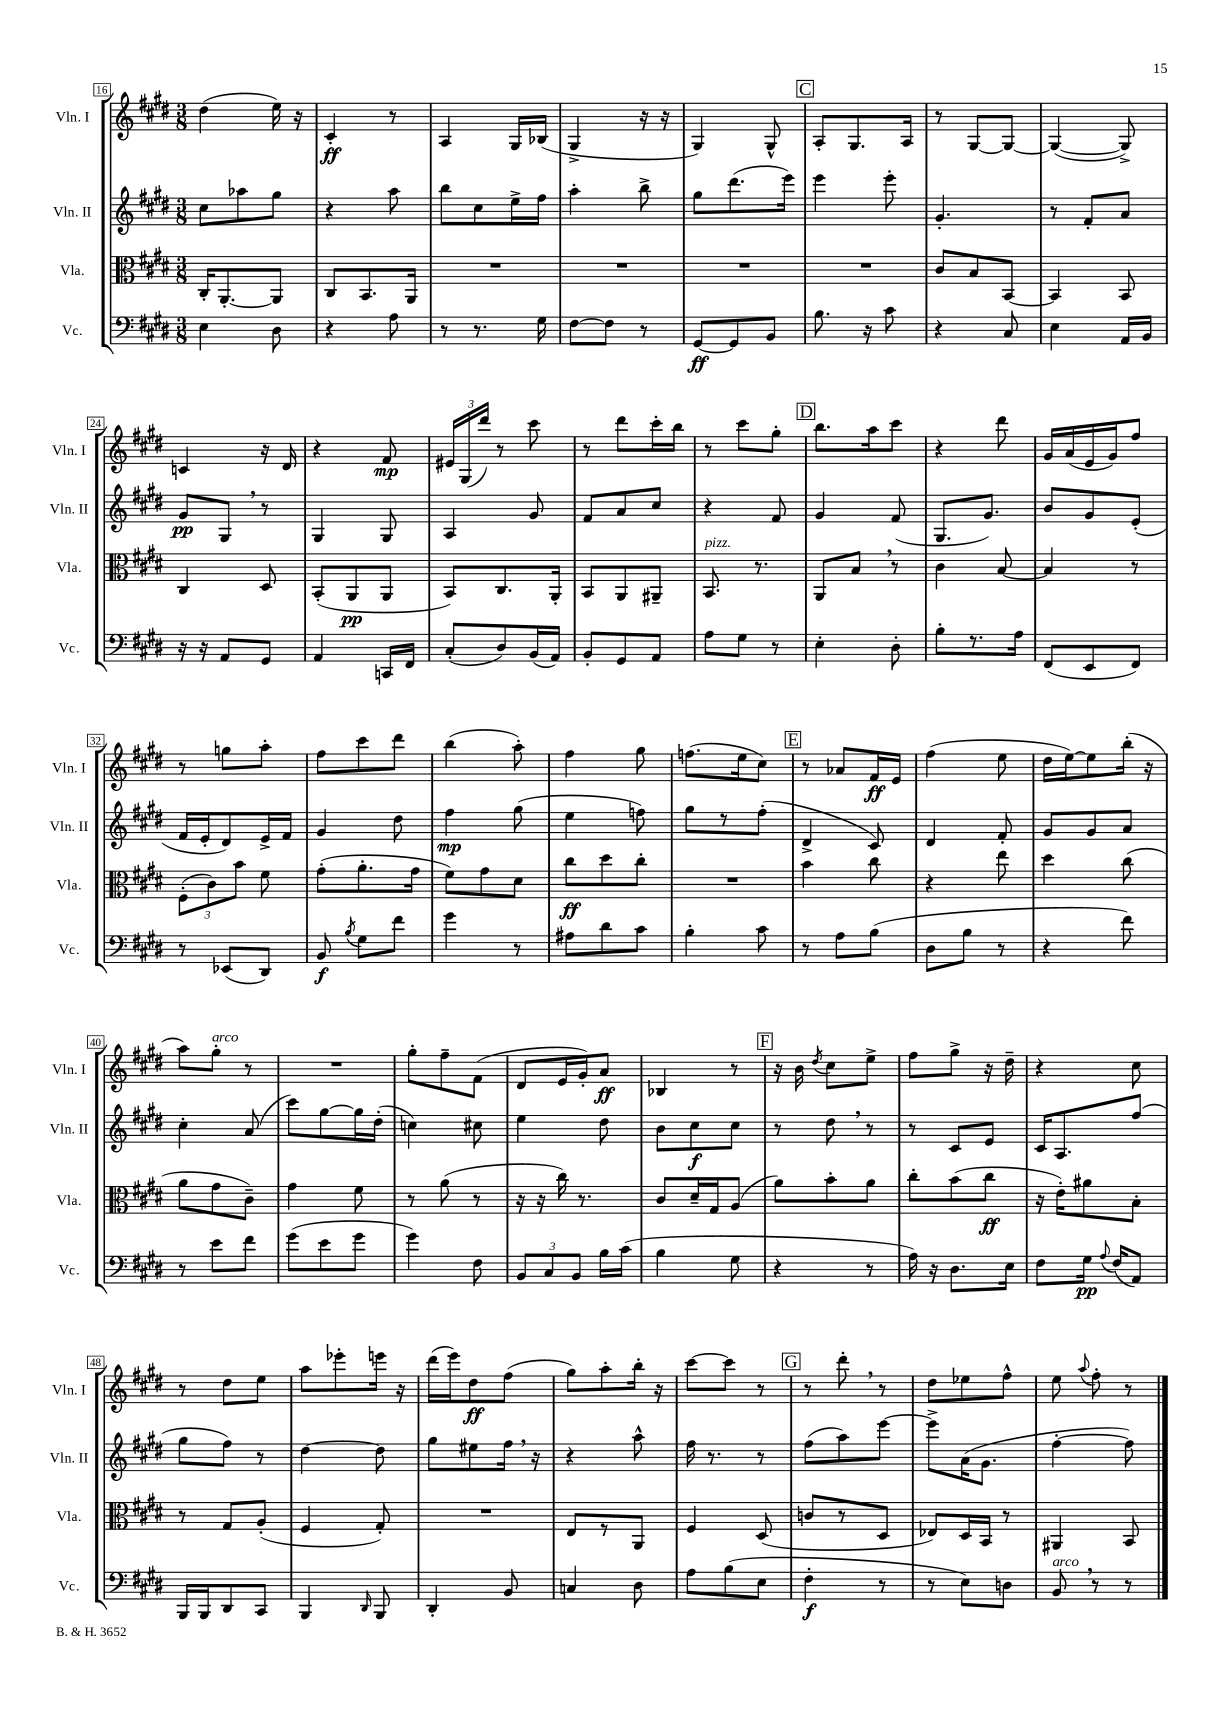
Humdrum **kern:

**kern	**kern	**kern	**kern
*staff4	*staff3	*staff2	*staff1
*clefF4	*clefC3	*clefG2	*clefG2
*k[f#c#g#d#]	*k[f#c#g#d#]	*k[f#c#g#d#]	*k[f#c#g#d#]
*M3/8	*M3/8	*M3/8	*M3/8
4E	16C#'	8cc#	(4dd#
.	[8.AA'	.	.
.	.	8aa-	.
8D#	8AA]	8gg#	16ee)
.	.	.	16r
=	=	=	=
4r	8C#	4r	4c#'
.	8.BB	.	.
8A	.	8aa	8r
.	16AA	.	.
=	=	=	=
8r	4.r	8bb	4A
8.r	.	8cc#	.
.	.	16ee^	16G#
16G#	.	16ff#	(16B-
=	=	=	=
[8F#	4.r	4aa'	4G#^
8F#]	.	.	.
8r	.	8bb^	16r
.	.	.	16r
=	=	=	=
[8GG#	4.r	8gg#	4G#)
8GG#]	.	(8.ddd#	.
8BB	.	.	8G#^^
.	.	16eee)	.
=	=	=	=
8.B	4.r	4eee	8A'
.	.	.	8.G#
16r	.	.	.
8c#	.	8eee'	.
.	.	.	16A
=	=	=	=
4r	8c#	4.g#'	8r
.	8B	.	[8G#
8C#	[8BB	.	8G#_
=	=	=	=
4E	4BB]	8r	(4G#_
.	.	8f#'	.
16AA	8BB	8a	8G#^])
16BB	.	.	.
=	=	=	=
16r	4C#	8g#	4c
16r	.	.	.
8AA	.	8G#	.
8GG#	8D#	8r	16r
.	.	.	16d#
=	=	=	=
4AA	(8BB'	4G#	4r
.	8AA	.	.
16CC	8AA	8G#	8f#
16FF#	.	.	.
=	=	=	=
(8C#'	8BB)	4A	24e#
.	.	.	(24G#
.	.	.	24ddd#)
8D#)	8.C#	.	8r
(16BB	.	8g#	8ccc#
16AA)	16AA'	.	.
=	=	=	=
8BB'	8BB	8f#	8r
8GG#	8AA	8a	8ddd#
8AA	8AA#~	8cc#	16ccc#'
.	.	.	16bb
=	=	=	=
8A	8.BB	4r	8r
8G#	.	.	8ccc#
.	8.r	.	.
8r	.	8f#	8gg#'
=	=	=	=
4E'	8AA	4g#	8.bb
.	8B	.	.
.	.	.	16aa
8D#'	8r	(8f#	8ccc#
=	=	=	=
8B'	4c#	8.G#	4r
8.r	.	.	.
.	.	8.g#)	.
.	[8B	.	8ddd#
16A	.	.	.
=	=	=	=
(8FF#	4B]	8b	16g#
.	.	.	(16a
8EE	.	8g#	16e
.	.	.	16g#)
8FF#)	8r	(8e'	8ff#
=	=	=	=
8r	(12F#'	16f#	8r
.	.	16e'	.
.	12c#)	.	.
(8EE-	.	8d#)	8gg
.	12b	.	.
8DD#)	8f#	16e^	8aa'
.	.	16f#	.
=	=	=	=
8BB	(8g#'	4g#	8ff#
8qB	.	.	.
8G#	8.a'	.	8ccc#
8f#	.	8dd#	8ddd#
.	16g#	.	.
=	=	=	=
4g#	8f#)	4ff#	(4bb
.	8g#	.	.
8r	8d#	(8gg#	8aa')
=	=	=	=
8A#	8cc#	4ee	4ff#
8d#	8dd#	.	.
8c#	8cc#'	8ff)	8gg#
=	=	=	=
4B'	4.r	8gg#	(8.ff
.	.	8r	.
.	.	.	16ee
8c#	.	(8ff#'	8cc#)
=	=	=	=
8r	4b	4d#^	8r
8A	.	.	8a-
(8B	8cc#	8c#)	16f#
.	.	.	16e
=	=	=	=
8D#	4r	4d#	(4ff#
8B	.	.	.
8r	8ee	8f#'	8ee
=	=	=	=
4r	4dd#	8g#	16dd#
.	.	.	[16ee)
.	.	8g#	8ee]
8f#)	(8cc#	8a	(16bb'
.	.	.	16r
=	=	=	=
8r	8a	4cc#'	8aa)
8e	8g#	.	8gg#'
8f#	8c#~)	(8a	8r
=	=	=	=
(8g#	4g#	8ccc#)	4.r
8e	.	[8gg#	.
8g#	8f#	16gg#]	.
.	.	(16dd#'	.
=	=	=	=
4g#)	8r	4cc)	8gg#'
.	(8a	.	8ff#~
8F#	8r	8cc#	(8f#
=	=	=	=
12BB	16r	4ee	8d#
.	16r	.	.
12C#	.	.	.
.	16cc#)	.	16e
12BB	.	.	.
.	8.r	.	16g#')
16B	.	8dd#	8a
(16c#	.	.	.
=	=	=	=
4B	8c#	8b	4B-
.	16d#~	8cc#	.
.	16G#	.	.
8G#	(8A	8cc#	8r
=	=	=	=
4r	8a)	8r	16r
.	.	.	16b
.	.	.	8qdd#
.	8b'	8dd#	8cc#
8r	8a	8r	8ee^
=	=	=	=
16A)	8cc#'	8r	8ff#
16r	.	.	.
8.D#	(8b	8c#	8gg#^
.	8cc#	8e	16r
16E	.	.	16dd#~
=	=	=	=
8F#	16r	16c#	4r
.	16e')	8.A	.
16G#	8a#	.	.
8qqA	.	.	.
(16F#	.	.	.
8AA)	8B'	(8ff#	8cc#
=	=	=	=
16BBB	8r	8gg#	8r
16BBB	.	.	.
8DD#	8G#	8ff#)	8dd#
8CC#	(8A'	8r	8ee
=	=	=	=
4BBB	4F#	[4dd#	8aa
.	.	.	8eee-'
16qqDD#	.	.	.
8BBB	8G#')	8dd#]	16eee
.	.	.	16r
=	=	=	=
4DD#'	4.r	8gg#	(16ddd#
.	.	.	16eee)
.	.	8ee#	8dd#
8BB	.	16ff#	(8ff#
.	.	16r	.
=	=	=	=
4C	8E	4r	8gg#)
.	8r	.	8aa'
8D#	8AA	8aa^^	16bb'
.	.	.	16r
=	=	=	=
8A	4F#	16ff#	[8ccc#
.	.	8.r	.
(8B	.	.	8ccc#]
8E	(8D#	8r	8r
=	=	=	=
4F#'	8c	(8ff#	8r
.	8r	8aa)	8ddd#'
8r	8D#	[8eee	8r
=	=	=	=
8r	8E-)	8eee^]	8dd#
8E)	16D#	(16a	8ee-
.	16BB	8.g#	.
8D	8r	.	8ff#^^
=	=	=	=
8BB	4AA#	[4ff#'	8ee
.	.	.	8qqaa
8r	.	.	8ff#'
8r	8BB	8ff#])	8r
==	==	==	==
*-	*-	*-	*-
